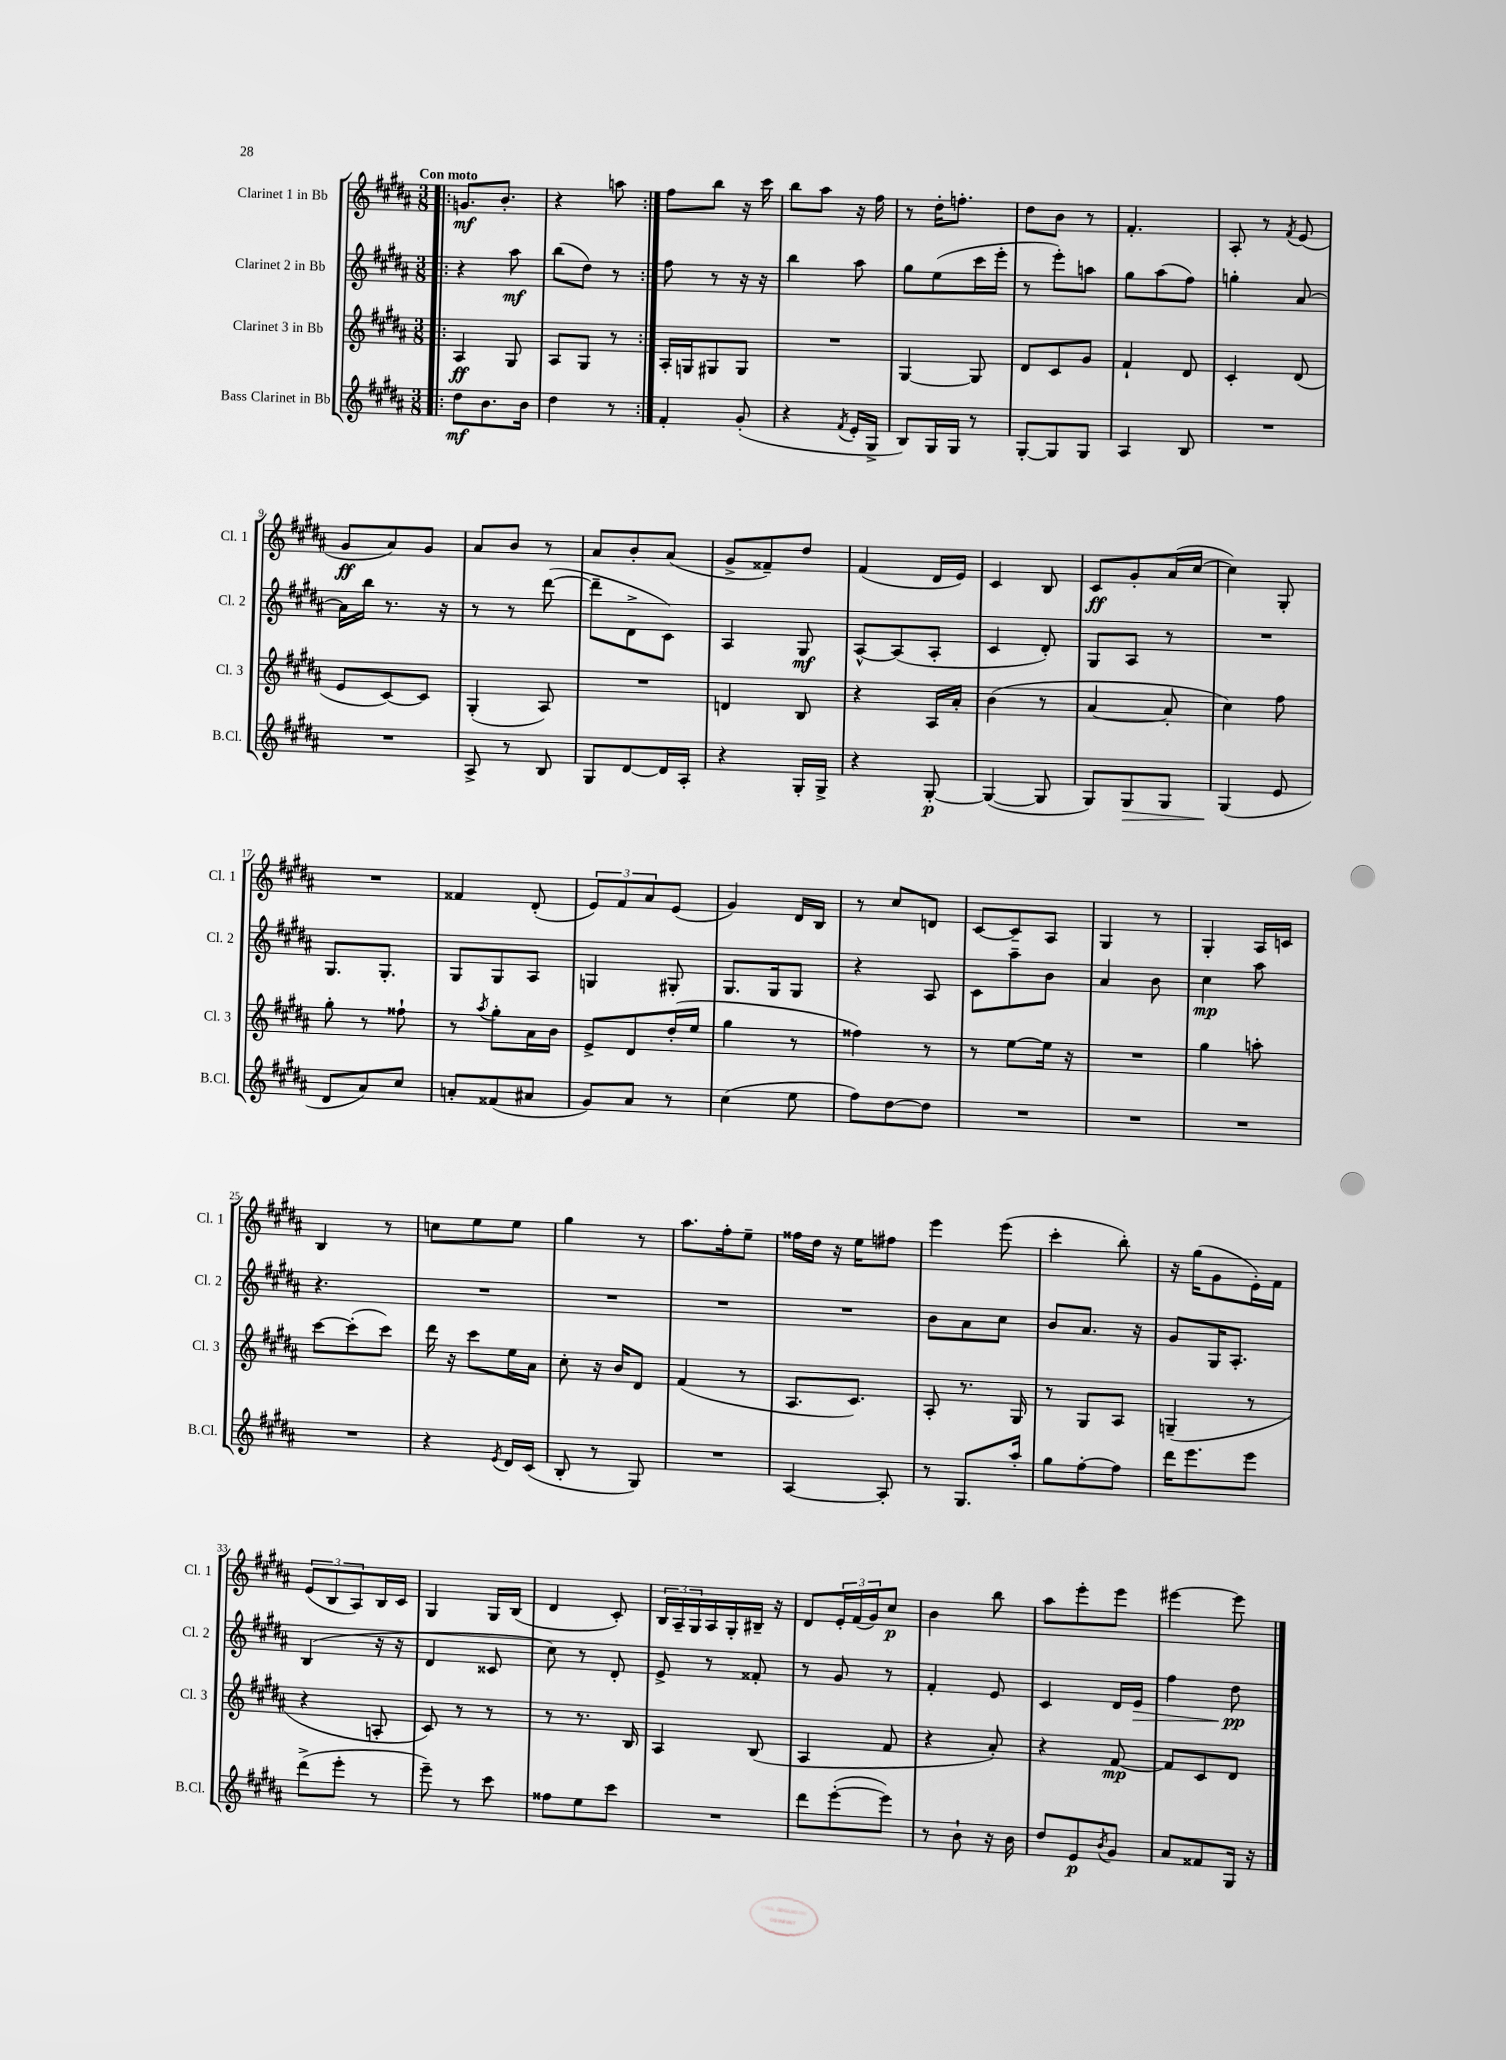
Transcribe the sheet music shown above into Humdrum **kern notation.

**kern	**kern	**kern	**kern
*staff4	*staff3	*staff2	*staff1
*clefG2	*clefG2	*clefG2	*clefG2
*k[f#c#g#d#a#]	*k[f#c#g#d#a#]	*k[f#c#g#d#a#]	*k[f#c#g#d#a#]
*M3/8	*M3/8	*M3/8	*M3/8
=!|:	=!|:	=!|:	=!|:
8dd#\L	4A#/	4r	8.g/L
8.b\	.	.	.
.	.	.	8.b'/J
.	8G#/	8aa#\	.
16b\Jk	.	.	.
=	=	=	=
4dd#\	8A#/L	(8bb\L	4r
.	8G#/J	8dd#\J)	.
8r	8r	8r	8aa\
=:|!	=:|!	=:|!	=:|!
4f#'/	16A#'/LL	8ff#\	8ff#\L
.	16G/J	.	.
.	8G#/	8r	8bb\J
(8g#'/	8G#/J	16r	16r
.	.	16r	16ccc#\
=	=	=	=
4r	4.r	4bb\	8bb\L
.	.	.	8aa#\J
8qf#/	.	.	.
16e'/LL	.	8aa#\	16r
16G#^/JJ	.	.	16ff#\
=	=	=	=
8B/L)	[4G#/	8gg#\L	8r
16G#/L	.	(8ee\	16dd#'\LK
16G#/JJ	.	.	8.ff'\J
8r	8G#/]	16ccc#\L	.
.	.	16eee'\JJ	.
=	=	=	=
[8G#'/L	8d#/L	8r	8dd#\L
8G#/]	8c#/	8eee'\L)	8b\J
8G#/J	8g#/J	8aa\J	8r
=	=	=	=
4A#/	4f#`/	8gg#\L	4.f#'/
.	.	(8aa#\	.
8B/	8d#/	8ff#\J)	.
=	=	=	=
4.r	4c#'/	4gg'\	8A#'/
.	.	.	8r
.	.	.	8qf#/
.	(8d#/	[8a#/	(8e/
=	=	=	=
4.r	8e/L	16a#\]LL	8g#/L
.	.	16bb\JJ	.
.	[8c#/)	8.r	8a#/)
.	8c#/]J	.	8g#/J
.	.	16r	.
=	=	=	=
8A#^/	(4G#'/	8r	8a#/L
8r	.	8r	8b/J
8B/	8A#/)	([8ddd#\	8r
=	=	=	=
8G#/L	4.r	8ddd#~\]L	8a#/L
[8d#/	.	8d#^\	8b'/
16d#/]L	.	8c#\J)	(8a#/J
16A#'/JJ	.	.	.
=	=	=	=
4r	4d/	4A#/	8g#^/L
.	.	.	8f##~/)
16G#'/LL	8B/	8G#/	8dd#/J
16G#^/JJ	.	.	.
=	=	=	=
4r	4r	[8A#^^/L	(4f#/
.	.	(8A#/]	.
[8G#'/	16A#/LL	8A#'/J	16d#/LL
.	16a#'/JJ	.	16e/JJ)
=	=	=	=
(4G#/_	(4b\	4c#/	4c#/
8G#/]	8r	8d#'/)	8B/
=	=	=	=
8G#/L)	[4a#/	8G#/L	8c#/L
8G#/	.	8A#/J	8g#'/
8G#/J	8a#'/]	8r	(16a#/L
.	.	.	[16cc#/JJ
=	=	=	=
(4G#/	4cc#\)	4.r	4cc#\])
8e/	8ff#\	.	8G#'/
=	=	=	=
8d#/L	8gg#'\	8.G#/L	4.r
8a#/)	8r	.	.
.	.	8.G#'/J	.
8cc#/J	8ff##`\	.	.
=	=	=	=
8a'/L	8r	8G#/L	4f##/
.	8qaa#/	.	.
(8f##/	8gg#'\L	8G#/	.
8a#/J	16a#\L	8A#/J	(8d#'/
.	16b\JJ	.	.
=	=	=	=
8g#/L)	8e^/L	4G/	12e/L)
.	.	.	12f#/
8a#/J	8d#/	.	.
.	.	.	12a#/
8r	(16dd#'/L	8G#'/	(8e/J
.	16ee/JJ	.	.
=	=	=	=
(4cc#\	4gg#\	8.G#/L	4g#/)
.	.	16G#/k	.
8ee\	8r	8G#/J	16d#/LL
.	.	.	16B/JJ
=	=	=	=
8ff#\L)	4ff##\)	4r	8r
[8dd#\	.	.	8cc#/L
8dd#\]J	8r	8A#/	8d/J
=	=	=	=
4.r	8r	8c#\L	[8c#/L
.	[8ee\L	8aa#~\	8c#~/]
.	16ee\]Jk	8b\J	8A#/J
.	16r	.	.
=	=	=	=
4.r	4.r	4a#/	4G#/
.	.	8b\	8r
=	=	=	=
4.r	4gg#\	4cc#\	4G#'/
.	8aa'\	8aa#\	16A#/LL
.	.	.	16c/JJ
=	=	=	=
4.r	[8ccc#\L	4.r	4B/
.	(8ccc#'\]	.	.
.	8ccc#\J)	.	8r
=	=	=	=
4r	16ddd#\	4.r	8cc\L
.	16r	.	.
.	8ccc#\L	.	8ee\
8qe/	.	.	.
16d#/LL	16ee\L	.	8ee\J
(16c#/JJ	16a#\JJ	.	.
=	=	=	=
8B'/	8cc#'\	4.r	4gg#\
8r	16r	.	.
.	16b/LK	.	.
8G#/)	8d#/J	.	8r
=	=	=	=
4.r	(4f#/	4.r	8.aa#\L
.	.	.	16ff#'\k
.	8r	.	8ee~\J
=	=	=	=
[4A#/	8.A#/L	4.r	16ff##\LL
.	.	.	16dd#\JJ
.	.	.	16r
.	8.c#/J)	.	16ee\LK
8A#'/]	.	.	8ff#\J
=	=	=	=
8r	8A#'/	8b\L	4eee\
8.G#/L	8.r	8a#\	.
.	.	8cc#\J	(8eee\
16aa#'/Jk	16G#/	.	.
=	=	=	=
8gg#\L	8r	8b/L	4ccc#'\
[8ff#'\	8G#/L	8.a#/J	.
8ff#\]J	8A#/J	.	8bb'\)
.	.	16r	.
=	=	=	=
16ddd#\LK	(4G~/	8g#/L	16r
8.eee\	.	.	(16gg#\LK
.	.	16G#/K	8g#\
.	.	8.A#'/J	.
8eee\J	8r	.	16e'\L)
.	.	.	16f#\JJ
=	=	=	=
(8ddd#^\L	4r	(4B/	(12e/L
.	.	.	12B/
8eee'\J	.	.	.
.	.	.	12A#/)
8r	8A'/	16r	16B/L
.	.	16r	16c#/JJ
=	=	=	=
8eee~\)	8c#/)	4d#/	4G#/
8r	8r	.	.
8ccc#\	8r	8c##/	16G#/LL
.	.	.	(16B/JJ
=	=	=	=
8ff##\L	8r	8cc#\)	4d#/
8ee\	8.r	8r	.
8ccc#\J	.	8d#'/	8c#'/)
.	16B/	.	.
=	=	=	=
4.r	4A#/	8e^/	24B/LL
.	.	.	24A#~/
.	.	.	24G#/
.	.	8r	16A#/
.	.	.	16G#'/
.	(8B/	8f##'/	16B#~/JJ
.	.	.	16r
=	=	=	=
8ddd#\L	4A#/	8r	8d#/L
([8eee'\	.	8g#/	24e'/L
.	.	.	(24f#/
.	.	.	24g#/J)
8eee\]J)	8f#/	8r	8cc#/J
=	=	=	=
8r	4r	4f#'/	4b\
8b`\	.	.	.
16r	8a#'/)	8e/	8bb\
16b\	.	.	.
=	=	=	=
8dd#/L	4r	4c#/	8aa#\L
8e/	.	.	8eee'\
8qb/	.	.	.
8g#/J	[8f#/	16d#/LL	8eee\J
.	.	16e/JJ	.
=	=	=	=
8a#/L	8f#/]L	4ff#\	[4eee#\
8f##/	8c#/	.	.
16G#/Jk	8d#/J	8dd#\	8eee#\]
16r	.	.	.
==	==	==	==
*-	*-	*-	*-
